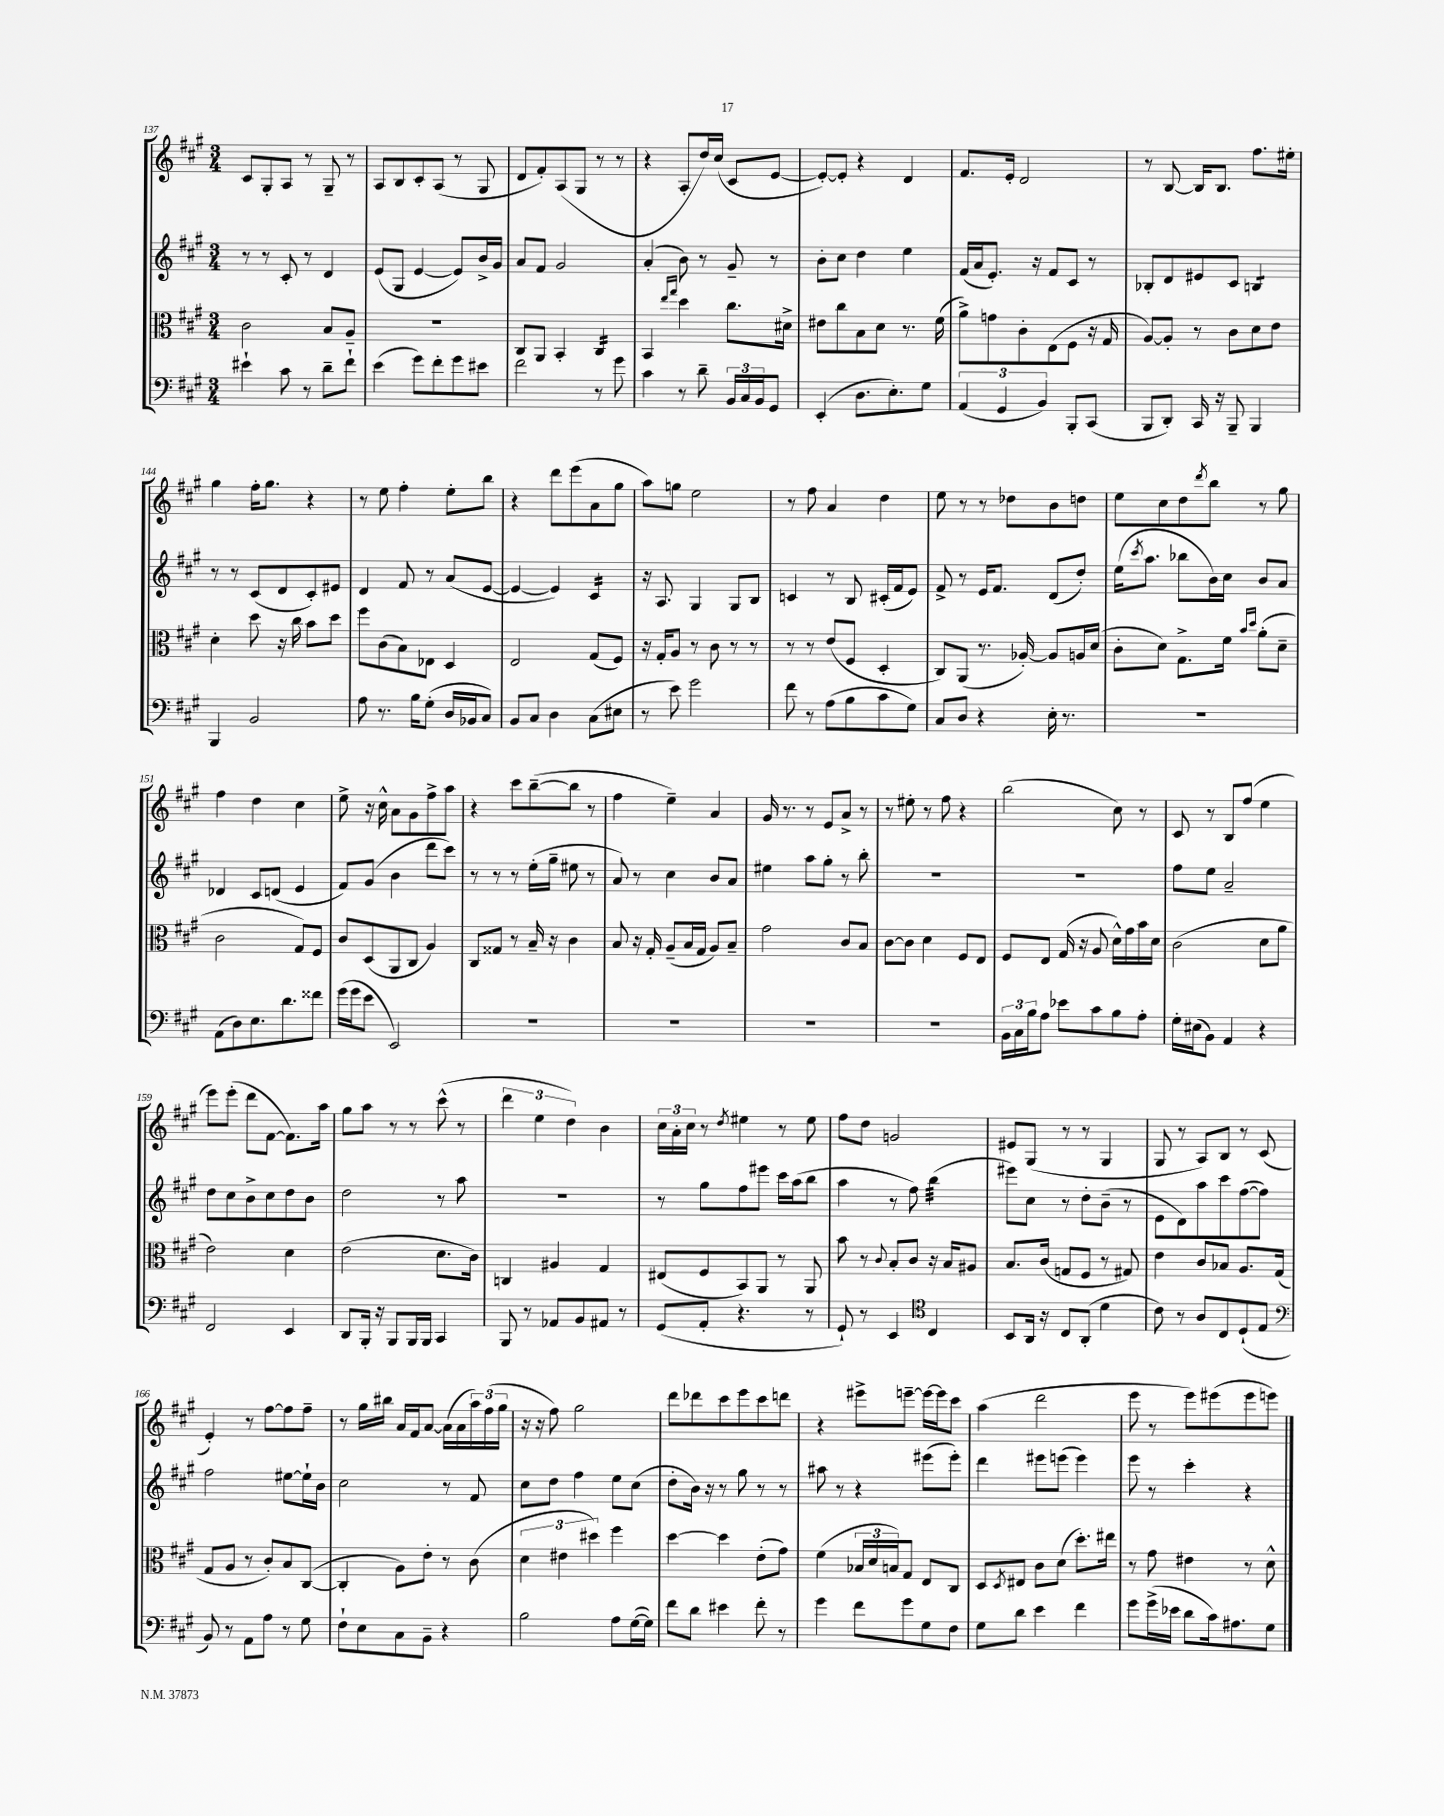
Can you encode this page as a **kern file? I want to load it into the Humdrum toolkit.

**kern	**kern	**kern	**kern
*staff4	*staff3	*staff2	*staff1
*clefF4	*clefC3	*clefG2	*clefG2
*k[f#c#g#]	*k[f#c#g#]	*k[f#c#g#]	*k[f#c#g#]
*M3/4	*M3/4	*M3/4	*M3/4
4e#`	2c#	8r	8c#
.	.	8r	8G#'
8c#	.	8c#'	8A
8r	.	8r	8r
8d~	8B	4d	8G#~
8f#`	8A~	.	8r
=	=	=	=
(4e	2.r	(8e	8A
.	.	8G#	8B
8g#)	.	[4e	8c#'
8f#'	.	.	(8A
8g#	.	8e])	8r
8e#	.	16b^	8G#
.	.	16g#	.
=	=	=	=
2f#	8C#	8a	8d
.	8AA	8f#	8f#')
.	4BB'	2g#	(8A
.	.	.	8G#
8r	4C#	.	8r
8g#	.	.	8r
=	=	=	=
4c#	4BB	(4a'	4r
.	16qqee	.	.
.	16qqgg#	.	.
8r	4dd	8b)	8A'
8d~	.	8r	16dd)
.	.	.	(16cc#
24BB	8.cc#	8g#~	8c#
24C#	.	.	.
24BB	.	.	.
8GG#	.	8r	[8e
.	16d#^	.	.
=	=	=	=
(4EE'	8e#	8b'	8e'_)
.	8cc#	8cc#	8e']
8.D	8B	4dd	4r
.	8d	.	.
8.E')	.	.	.
.	8.r	4ee	4d
8G#	.	.	.
.	(16f#	.	.
=	=	=	=
(6AA	8a^)	(16f#	8.f#
.	.	16a	.
.	8g	8.e')	.
6GG#	.	.	.
.	.	.	16e'
.	8c#'	.	2d
.	.	16r	.
6BB)	.	.	.
.	(8E	8f#	.
8BBB'	8F#	8c#	.
(8CC#	16r	8r	.
.	16G#	.	.
=	=	=	=
8BBB	[8A)	8B-'	8r
8DD')	8A']	8d	[8B
16CC#	8r	8e#	16B]
16r	.	.	8.B
8BBB~	8c#	8c#	.
4BBB	8d	4B	8.ff#
.	8e	.	.
.	.	.	16ee#'
=	=	=	=
4BBB	4d'	8r	4gg#
.	.	8r	.
2BB	8dd	(8c#	16ff#'
.	.	.	8.gg#
.	16r	8d	.
.	16cc#	.	.
.	8b	8c#')	4r
.	8dd	8e#	.
=	=	=	=
8A	8ff#	4d	8r
8.r	(8c#	.	8ee
.	8B)	8f#	4ff#'
16B	.	.	.
(8G#'	8E-	8r	.
16D	4D	(8a	8ee'
16BB-	.	.	.
8C#)	.	[8e	8bb
=	=	=	=
8BB	2E	4e_	4r
8C#	.	.	.
4D	.	4e])	8ddd
.	.	.	(8eee
(8C#	(8G#	4c#	8a
8E#	8F#)	.	8gg#
=	=	=	=
8r	16r	16r	8aa)
.	16G#'	8.A	.
8e)	8A	.	8gg
2g#	8r	4G#	2ee
.	8c#	.	.
.	8r	8G#	.
.	8r	8B	.
=	=	=	=
8f#	8r	4c	8r
8r	8r	.	8ff#
(8A	(8e	8r	4a
8B	8F#	8B	.
8c#	4D'	(16c#'	4dd
.	.	16f#	.
8G#)	.	8e)	.
=	=	=	=
8C#	8C#)	8f#^	8ee
8D	(8AA	8r	8r
4r	8.r	16e	8r
.	.	8.f#	.
.	.	.	8dd-
.	[16A-')	.	.
16E'	8A-]	(8d	8b
8.r	.	.	.
.	16A	8dd')	8dd
.	(16d	.	.
=	=	=	=
2.r	8c#'	(16ee	8ee
.	.	8qccc#	.
.	.	8.aa	.
.	8d)	.	8cc#
.	8.G#^	8bb-	8dd
.	.	.	8qddd
.	.	16b)	8bb
.	16f#	16cc#	.
.	16qqb	.	.
.	16qqdd	.	.
.	(8a'	8b	8r
.	8d~	8a	8gg#
=	=	=	=
(8AA	2c#	4d-	4ff#
8D)	.	.	.
8.E	.	8c#	4dd
.	.	(8d	.
8.d	.	.	.
.	8G#)	4e	4cc#
8f##	8F#	.	.
=	=	=	=
(16g#	8c#	8f#)	8ee^
16g#	.	.	.
8e	(8D	(8g#	16r
.	.	.	16cc#^^
2EE)	8AA	4b	8a
.	8C#	.	8g#
.	4A)	8ddd	8ff#^
.	.	8ccc#)	8aa
=	=	=	=
2.r	8C#	8r	4r
.	8G##	8r	.
.	8r	8r	8ccc#
.	16B~	(16ee'	([8bb~
.	16r	16gg#~	.
.	4c#	8ee#	8bb]
.	.	8r	8r
=	=	=	=
2.r	8B	8a)	4ff#
.	16r	8r	.
.	16G#'	.	.
.	(8A~	4cc#	4ee~)
.	16B	.	.
.	16G#	.	.
.	8A)	8b	4a
.	8B~	8a	.
=	=	=	=
2.r	2g#	4ee#	16g#
.	.	.	8.r
.	.	8aa	8r
.	.	8gg#'	8e
.	8c#	8r	8a^
.	8B	8bb'	8r
=	=	=	=
2.r	[8c#	2.r	8r
.	8c#]	.	8ee#'
.	4d	.	8r
.	.	.	8ff#
.	8F#	.	4r
.	8E	.	.
=	=	=	=
24BB	8F#	2.r	(2bb
24C#	.	.	.
24B	.	.	.
8A	8E	.	.
8e-	(16G#	.	.
.	16r	.	.
8c#	8A	.	.
8B	16d^^)	.	8cc#)
.	16g#	.	.
8A'	16b	.	8r
.	16d	.	.
=	=	=	=
16G#'	(2c#	8ff#	8c#
(16E#	.	.	.
8BB)	.	8ee	8r
4AA	.	2a~	8B
.	.	.	(8ff#
4r	8d	.	4ee
.	8a	.	.
=	=	=	=
2FF#	2e)	8dd	8eee)
.	.	8cc#	(8eee'
.	.	8b^	8ddd
.	.	8cc#	[8f#
4EE	4d	8dd	8.f#])
.	.	8b	.
.	.	.	16aa
=	=	=	=
8DD	(2e	2dd	8gg#
16BBB'	.	.	8aa
16r	.	.	.
8BBB	.	.	8r
16BBB	.	.	8r
16BBB	.	.	.
4CC#	8.d	8r	(8ccc#^^
.	.	8aa	8r
.	16c#)	.	.
=	=	=	=
8BBB	4C	2.r	6ddd
8r	.	.	.
.	.	.	6ee
8AA-	4A#	.	.
.	.	.	6dd)
8BB	.	.	.
8AA#	4G#	.	4b
8r	.	.	.
=	=	=	=
(8GG#	(8E#	8r	24cc#
.	.	.	24a'
.	.	.	24cc#
8AA'	8F#	8gg#	8r
.	.	.	8qdd
4.r	8BB)	8ff#	4ee#
.	8AA	8eee#	.
.	8r	16ccc#	8r
.	.	(16aa	.
8r	8AA	8bb	8ee#
=	=	=	=
8GG#`)	8b	4aa	8ff#
8r	8r	.	8dd
.	8qqc#	.	.
4EE	8B'	8r	2g
.	8c#	8ff#)	.
*clefC4	*	*	*
4C#	16r	(4bb	.
.	16B	.	.
.	8A#	.	.
=	=	=	=
8BB	8.B	8eee#)	8e#
16AA	.	8cc#	(8G#
16r	(16c#	.	.
8C#	8G	8r	8r
(8AA'	8F#	8dd'	8r
4d	8r	(8b~	4G#
.	8G#)	8r	.
=	=	=	=
8c#)	4e	8e	8G#
8r	.	8d)	8r
8A	8c#	8aa	8A)
8C#	8B-	8ccc#	8B
(8D`	8.A	([8ff#	8r
8E	.	8ff#])	(8c#
.	(16G#	.	.
=	=	=	=
*clefF4	*	*	*
8BB)	8G#	2ff#	4e')
8r	8A	.	.
8AA	8r	.	8r
8A	8c#')	.	[8ff#
8r	8B	[8ee#	8ff#]
8G#	([8C#	16ee#`]	8ff#~
.	.	16b	.
=	=	=	=
8F#`	4C#']	2cc#	8r
8E	.	.	16gg#
.	.	.	16bb#
8C#	8A)	.	16a
.	.	.	16f#
8BB~	8e'	.	[8a
4r	8r	8r	(16a]
.	.	.	16a
.	(8c#	8f#	24aa)
.	.	.	(24ff#
.	.	.	24gg#
=	=	=	=
2B	6d	8cc#	16r
.	.	.	16r
.	.	8dd	8ff#)
.	6e#	.	.
.	.	4ff#	2gg#
.	6dd#)	.	.
8A	4ff#	8ee	.
([16G#	.	(8cc#	.
16G#])	.	.	.
=	=	=	=
8f#	[4dd	8dd'	8ddd
8d	.	16b)	8ddd-
.	.	16r	.
4e#	4dd]	8r	8ccc#
.	.	8gg#	8eee
8f#'	(8e'	8r	8ccc#
8r	8g#)	8r	8ddd
=	=	=	=
4g#	(4f#	8aa#	4r
.	.	8r	.
8f#	24B-	4r	8eee#^
.	24d	.	.
.	24B)	.	.
8g#	8G#	.	[8eee~
8G#	8E	(8eee#	16eee_
.	.	.	16eee]
8F#	8C#	8eee#')	8ccc#
=	=	=	=
8G#	8D	4ddd	(4aa
.	8qD	.	.
8d	8E#	.	.
4e	8c#	8eee#	2ddd
.	(8d	(8eee	.
4f#	8.dd')	4eee)	.
.	16ee#	.	.
=	=	=	=
8g#	8r	8eee	8eee
(16g#^	8g#	8r	8r
16e-	.	.	.
8d	4e#	4ccc#'	8eee)
16c#)	.	.	(8eee#
8.A#	.	.	.
.	8r	4r	8eee#
8G#	8d^^	.	8eee)
==	==	==	==
*-	*-	*-	*-
